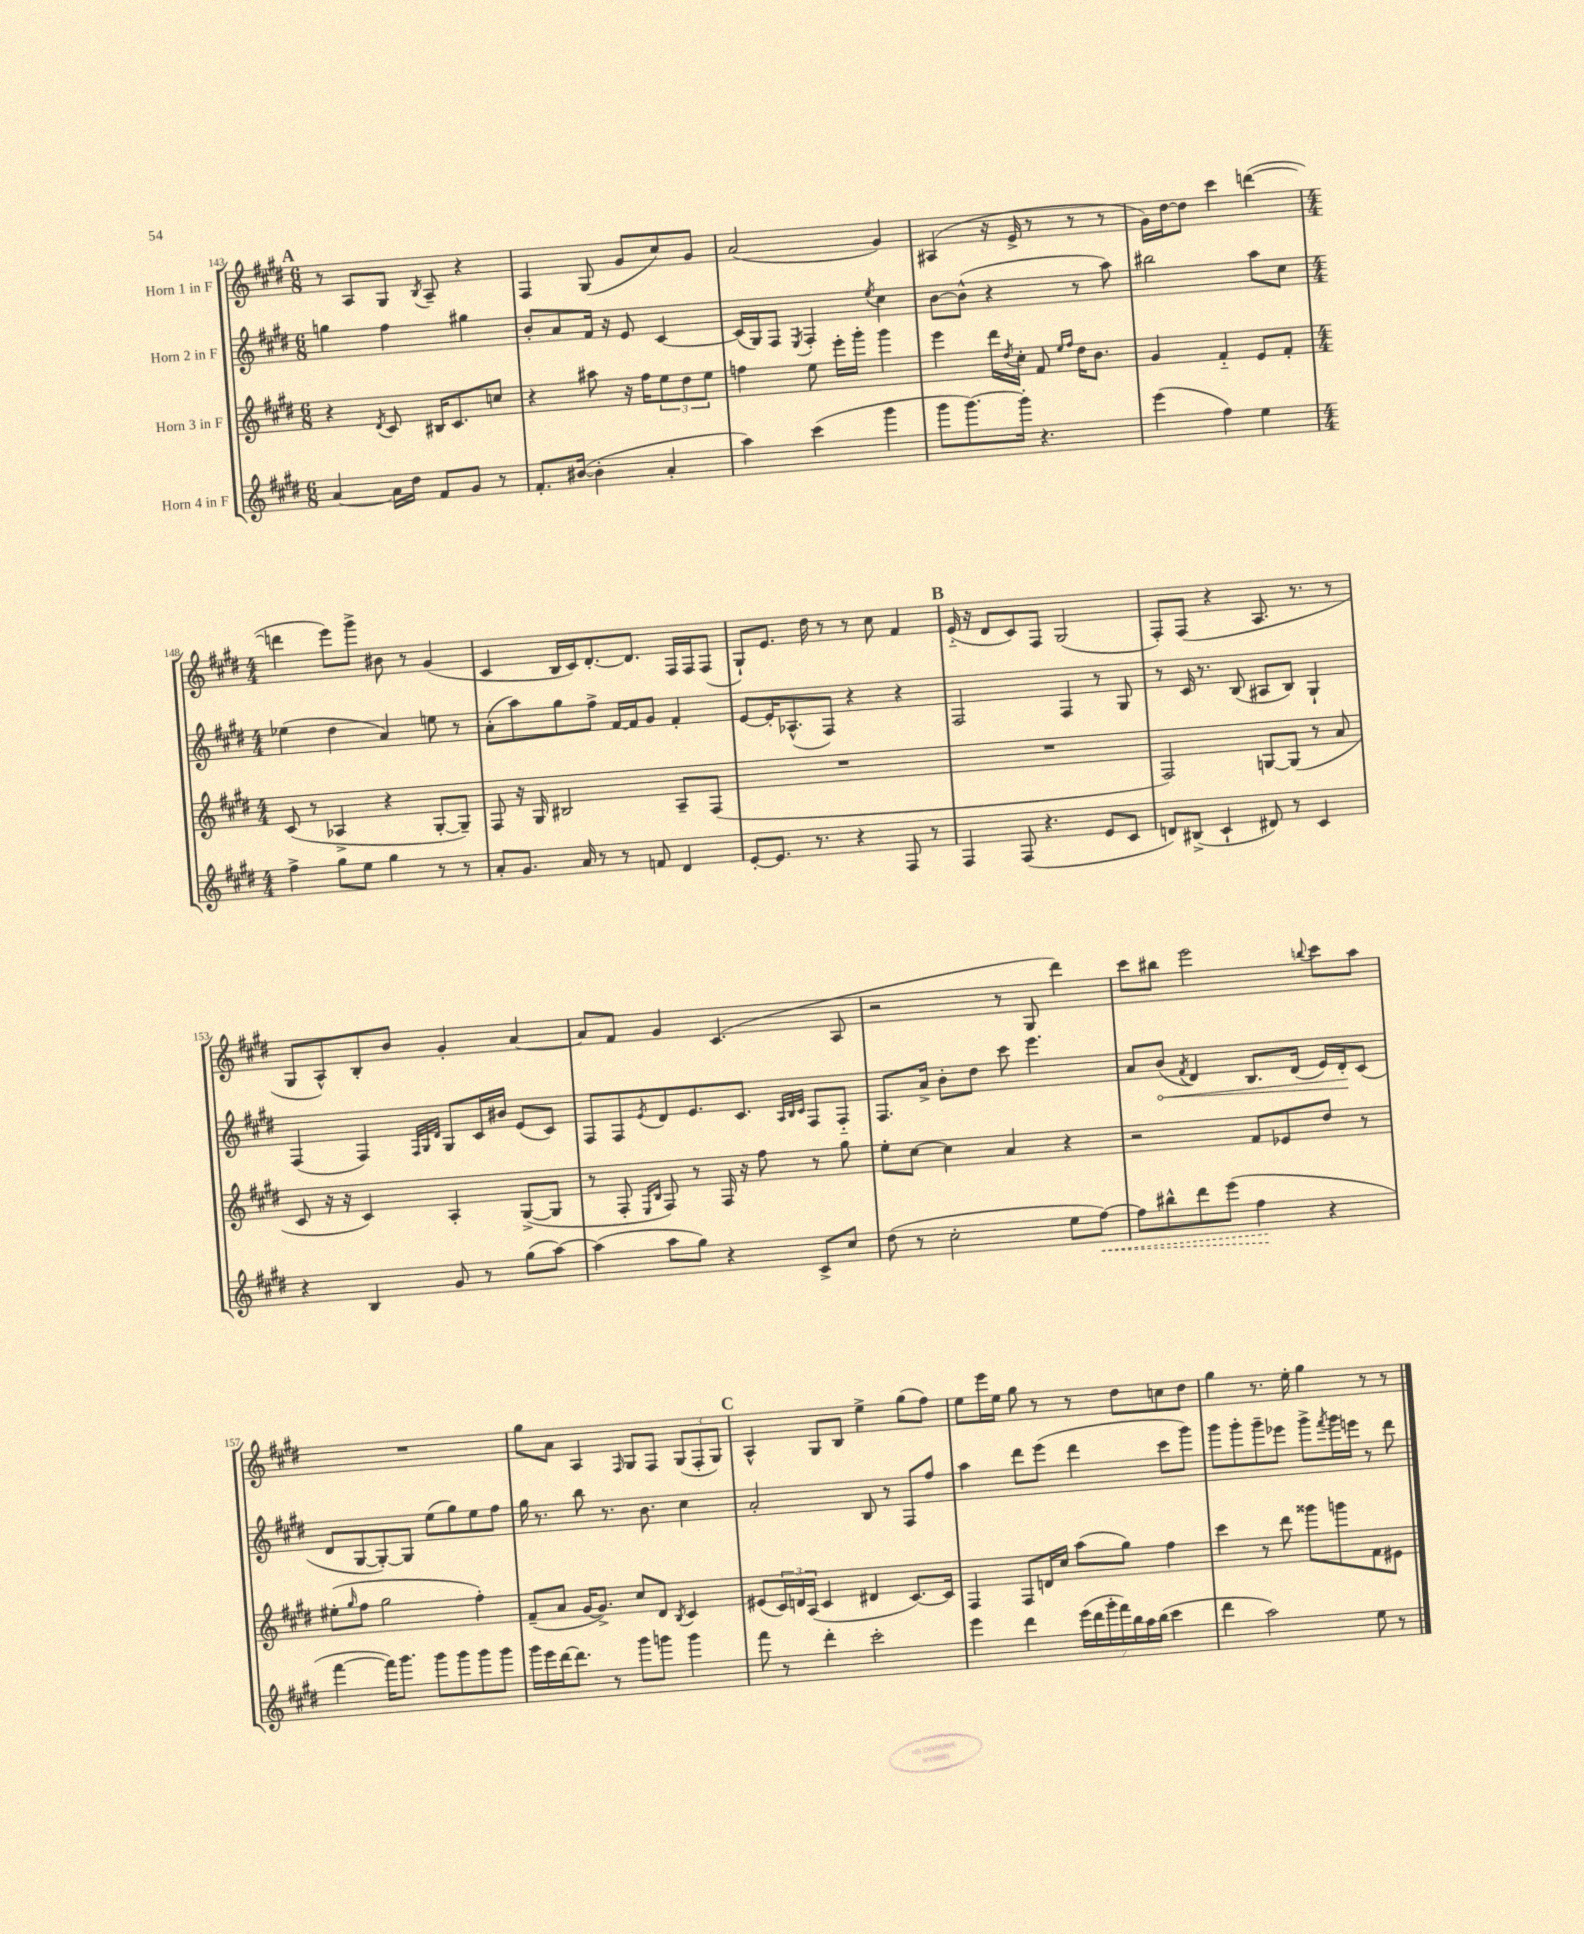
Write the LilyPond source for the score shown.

<<
\new StaffGroup <<
\new Staff = "s0" \with { instrumentName = "Horn 1 in F" } {
    \clef treble \key e \major \numericTimeSignature \time 6/8
    \mark \markup { \bold "A" } r8 a8 gis8 \acciaccatura { b8 } a8-- r4 |
    fis4 gis8( gis'8 cis''8) gis'8 |
    a'2( gis'4) |
    ais4( r16 e'16-> r8 r8 r8 |
    gis'16) dis''16~ dis''8 cis'''4 d'''4~( |
    \numericTimeSignature \time 4/4 d'''4 e'''8) gis'''8-> bis'8 r8 gis'4( |
    cis'4 b16 cis'16) dis'8.~-. dis'8. fis16 fis16 fis8( |
    gis8-!) e'8. dis''16 r8 r8 cis''8 fis'4 |
    \mark \markup { \bold "B" } e'16-_( r16 dis'8 cis'8) fis8 gis2( |
    fis8-.) fis8( r4 a8. r8. r8 |
    gis8 a8-^) b8-. b'8 gis'4-. a'4~ |
    a'8 fis'8 gis'4 cis'4.( a8 |
    r2 r8 gis8 dis'''4) |
    cis'''8 bis''8 e'''2 \appoggiatura { b''8 } cis'''8 a''8 |
    R1 |
    gis''8 a'8 a4 \grace { fis16 } gis8 fis8 \tuplet 3/2 { gis8( fis8-. gis8) } |
    \mark \markup { \bold "C" } a4-^ gis8 b8 e''4-> gis''8( fis''8) |
    e''8 e'''16 e''16 gis''8 r8 r8 dis''8 c''8 dis''8 |
    gis''4 r8. e''16-. gis''4 r8 r8 \bar "|." |
}
\new Staff = "s1" \with { instrumentName = "Horn 2 in F" } {
    \clef treble \key e \major \numericTimeSignature \time 6/8
    \mark \markup { \bold "A" } g''4 fis''4 gis''4 |
    b'8-. a'8 fis'16 r16 e'8 cis'4~ |
    cis'16( gis16) fis8 \acciaccatura { e8 } fis4-. \acciaccatura { e''8 } cis''4 |
    b'8~ b'8-^( r4 r8 a''8) |
    bis''2 a''8 cis''8 |
    \numericTimeSignature \time 4/4 ees''4( dis''4 a'4) e''8 r8 |
    a'8-.( a''8) gis''8 fis''8-> fis'16~ fis'16 gis'8 fis'4-. |
    e'8~ e'16-. aes8.-^( fis8) r4 r4 |
    \mark \markup { \bold "B" } fis2 fis4 r8 gis8 |
    r8 cis'16 r8. b8( ais8 b8) gis4-! |
    fis4( fis4) \grace { fis32 gis32 dis'32 } gis8 cis'16 bis'16 e'8( cis'8) |
    fis8 fis8 \acciaccatura { e'8 } dis'8 e'8. cis'8. \grace { a32 b32 cis'32 } fis8 fis8-_ |
    fis8. a'16-> b'8-. dis''8 cis'''8 e'''4. |
    a'8 \once \override Hairpin.circled-tip = ##t b'8\<( \acciaccatura { fis'8 } dis'4) b8. dis'16( e'16) dis'16-.\! cis'8( |
    dis'8 gis8~ gis8~-.) gis8 e''8( gis''8) e''8 fis''8 |
    gis''16 r8. b''8 r8. b'8. cis''4 |
    \mark \markup { \bold "C" } a'2-. b8 r8 fis8 fis''8 |
    a''4 dis'''8 e'''8( dis'''4 cis'''8 gis'''8) |
    gis'''8 gis'''8-. gis'''8-- ees'''8 gis'''8-> \acciaccatura { fis'''8 } gis'''16 e'''16 r8 dis'''8 \bar "|." |
}
\new Staff = "s2" \with { instrumentName = "Horn 3 in F" } {
    \clef treble \key e \major \numericTimeSignature \time 6/8
    \mark \markup { \bold "A" } r4 \acciaccatura { dis'8 } cis'8 bis16 cis'8. c''8 |
    r4 ais''8 r16 fis''16 \tuplet 3/2 { e''8 dis''8 e''8 } |
    f''4 e''8 e'''16-. gis'''16-. gis'''4 |
    e'''4 dis'''16 \acciaccatura { dis''8 } cis''16-. fis'8 \grace { e''16 fis''16 } dis''16 b'8. |
    gis'4 fis'4-_ e'8 fis'8-. |
    \numericTimeSignature \time 4/4 cis'8( r8 aes4-> r4 gis8~-. gis8--) |
    fis8 r16 gis16 bis2 a8-- fis8( |
    R1 |
    \mark \markup { \bold "B" } R1 |
    fis2) g8~ g8( r8 a'8 |
    cis'8 r16 r16 cis'4) a4-. gis8~->( gis8 |
    r8 fis8-. \grace { e16 b16 } fis8) r8 fis16 r16 fis''8 r8 gis''8 |
    e''8-. cis''8~ cis''4 a'4 r4 |
    r2 fis'8 ees'8 dis''8 r8 |
    eis''8-.( \grace { gis''16 } fis''8 gis''2 fis''4-.) |
    fis'8--( a'8 gis'16~ gis'8.->) cis''8 dis'8 \acciaccatura { b8 } cis'4 |
    \mark \markup { \bold "C" } eis'8( \tuplet 3/2 { cis'16) d'16 a16( } cis'4 dis'4 cis'8.~) cis'16 |
    fis4 fis8 d'16 cis''16 a''8( gis''8) fis''4 |
    cis'''4 r8 dis'''8 gisis'''8 g'''8 fis'8 eis'8 \bar "|." |
}
\new Staff = "s3" \with { instrumentName = "Horn 4 in F" } {
    \clef treble \key e \major \numericTimeSignature \time 6/8
    \mark \markup { \bold "A" } a'4~ a'16 dis''16 fis'8 gis'8 r8 |
    fis'8.-. bis'16~( bis'4-. a'4-. |
    a''4) cis'''4( gis'''4 |
    gis'''8 gis'''8.~) gis'''16-. r4. |
    e'''4( fis''4) e''4 |
    \numericTimeSignature \time 4/4 fis''4-> gis''8 e''8 gis''4 r8 r8 |
    a'8-. gis'8. a'16 r8 r8 f'8 dis'4 |
    e'8~-. e'8. r8. r4 fis8 r8 |
    \mark \markup { \bold "B" } fis4 fis8( r4. e'8 cis'8 |
    d'8) bis8->( cis'4-! dis'8) r8 cis'4 |
    r4 b4 gis'8 r8 gis''8( a''8~) |
    a''4( a''8 gis''8) r4 cis'8-> cis''8 |
    dis''8( r8 cis''2-. e''8 \once \override Hairpin.style = #'dashed-line fis''8~\<) |
    fis''8 bis''8-^ dis'''8 e'''8( fis''4\! r4 |
    fis'''4~ fis'''16) gis'''8. gis'''8 gis'''8 gis'''8 gis'''8 |
    gis'''16 e'''16 dis'''16~ dis'''8. r8 gis'''8 g'''8 g'''4 |
    \mark \markup { \bold "C" } fis'''8 r8 dis'''4-. cis'''2-. |
    e'''4 dis'''4 \tuplet 7/4 { e'''16( dis'''16 gis'''16-. fis'''16) b''16 a''16 b''16( } cis'''4 |
    dis'''4 a''2) e''8 r8 \bar "|." |
}
>>
>>
\layout { \context { \Score currentBarNumber = #143 } }
